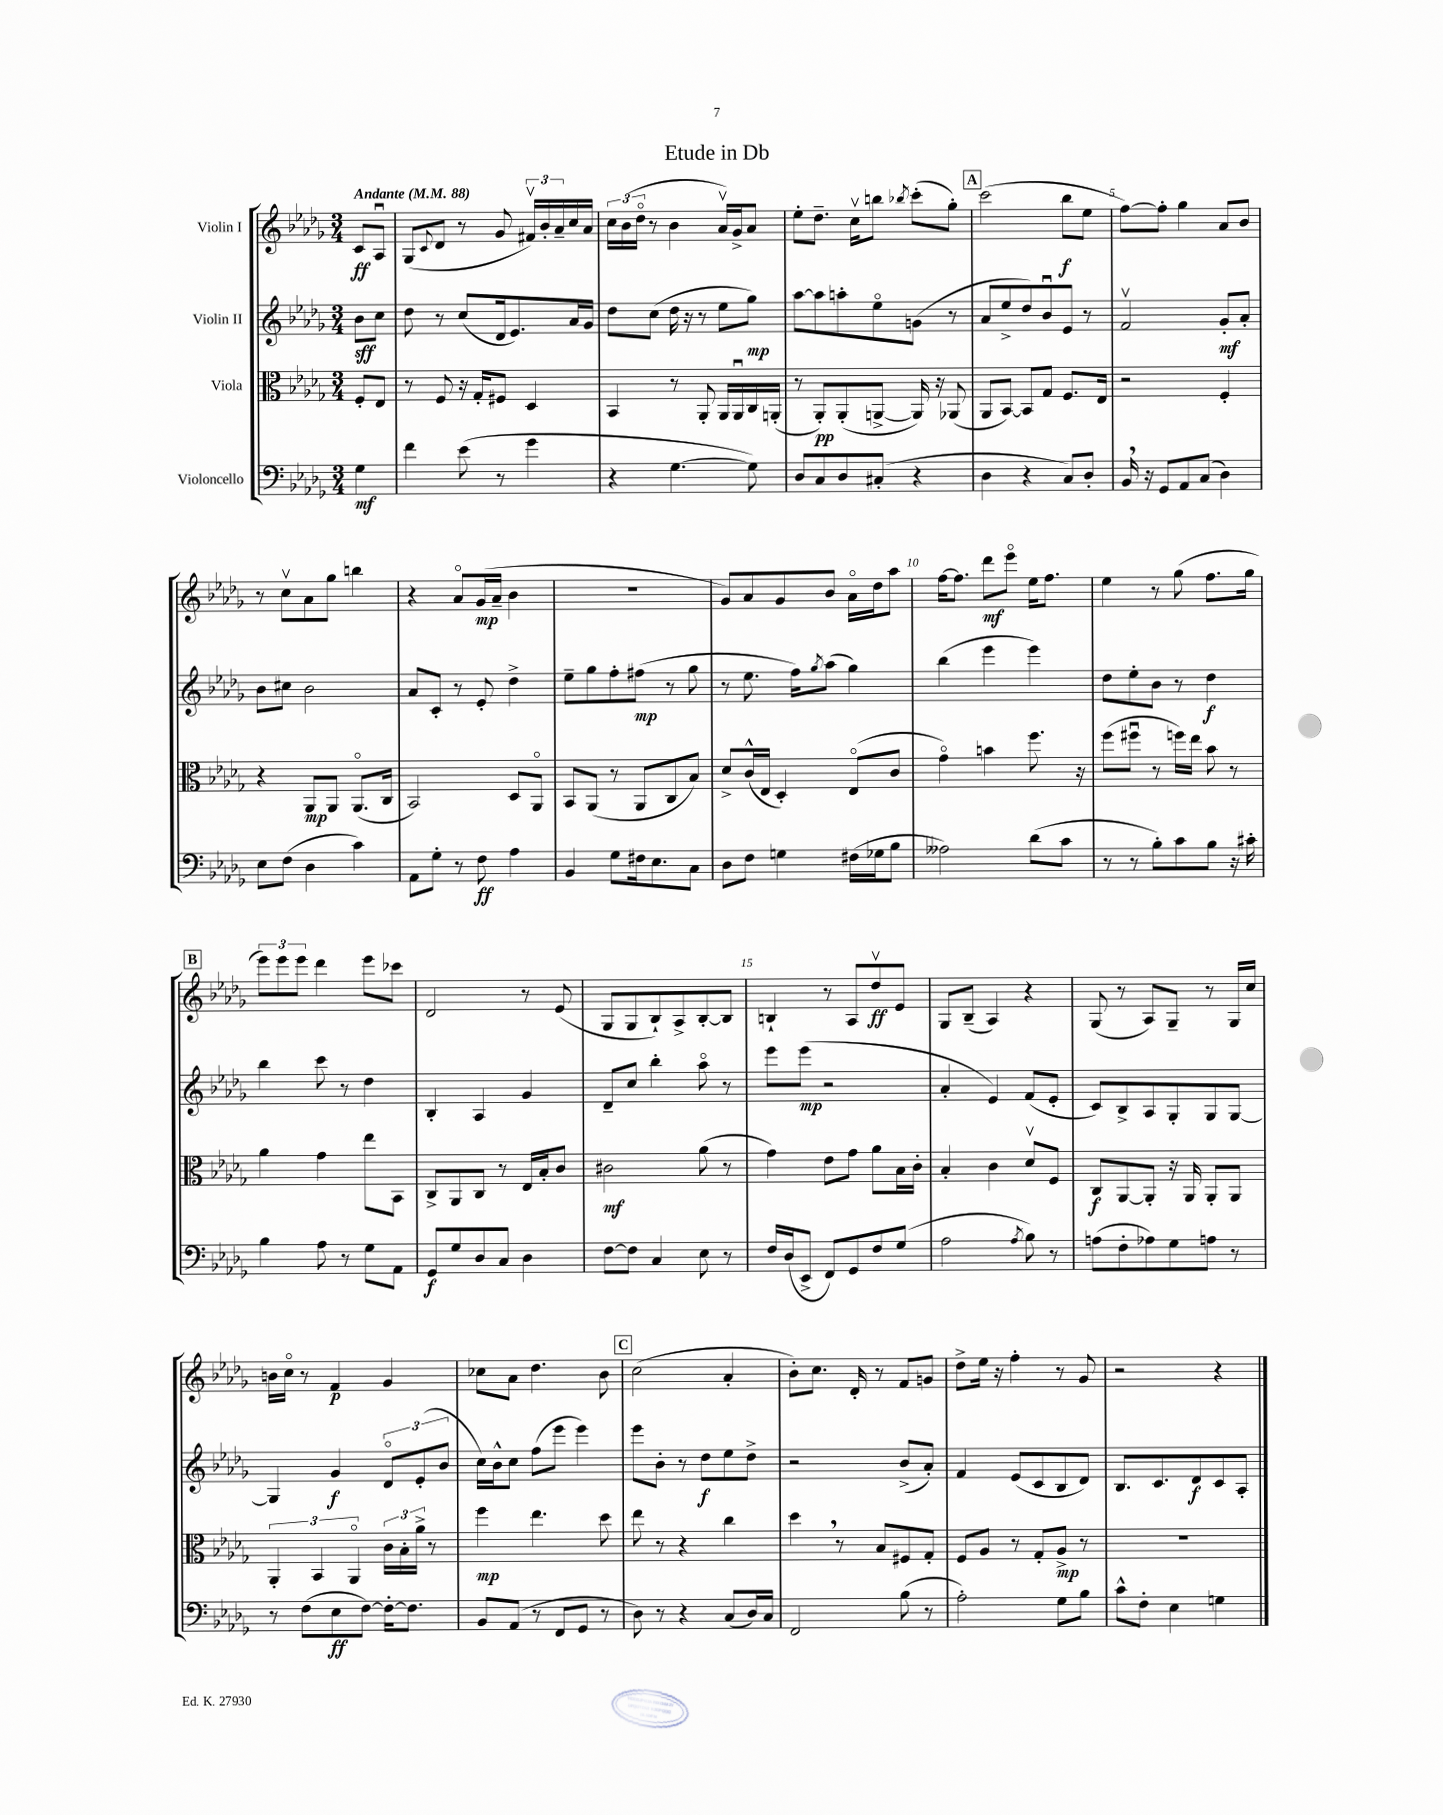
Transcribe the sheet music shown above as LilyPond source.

\header { title = "Etude in Db" }
<<
\new StaffGroup <<
\new Staff = "s0" \with { instrumentName = "Violin I" } {
    \clef treble \key des \major \numericTimeSignature \time 3/4 \partial 4 \tempo "Andante" 4 = 88
    c'8\ff aes8\downbow |
    ges8( \appoggiatura { c'8 } des'8 r8 ges'8 \tuplet 3/2 { fis'16\upbow) bes'16-. aes'16-- } c''16 aes'16 |
    \tuplet 3/2 { c''16 bes'16( des''16\flageolet } r8 bes'4 aes'16\upbow) ges'16-> aes'8 |
    ees''8-. des''8.-- c''16\upbow b''8 \acciaccatura { bes''8 } c'''8-.( ges''8-.) |
    \mark \markup { \box "A" } c'''2( bes''8\f ees''8 |
    f''8~) f''8-. ges''4 aes'8 bes'8 |
    r8 c''8\upbow aes'8 ges''8 b''4 |
    r4 aes'8\flageolet ges'16\mp( aes'16-- bes'4 |
    R2. |
    ges'8) aes'8 ges'8 bes'8 aes'16\flageolet des''16 aes''8 |
    f''16~ f''8. des'''8\mf ees'''8\flageolet ees''16 f''8. |
    ees''4 r8 ges''8( f''8. ges''16 |
    \mark \markup { \box "B" } \tuplet 3/2 { ees'''8) ees'''8 ees'''8 } des'''4 ees'''8 ces'''8 |
    des'2 r8 ees'8( |
    ges8 ges8 bes8-!) aes8-> bes8~-. bes8 |
    b4-! r8 aes8 des''8\upbow\ff ees'8 |
    ges8 bes8--( aes4) r4 |
    ges8( r8 aes8) ges8-- r8 ges16 c''16 |
    b'16 c''16\flageolet r8 f'4\p ges'4 |
    ces''8 aes'8 des''4. bes'8 |
    \mark \markup { \box "C" } c''2( aes'4-. |
    bes'8-.) c''8. des'16-. r8 f'8 g'8 |
    des''8-> ees''16 r16 f''4-. r8 ges'8 |
    r2 r4 \bar "|." |
}
\new Staff = "s1" \with { instrumentName = "Violin II" } {
    \clef treble \key des \major \numericTimeSignature \time 3/4 \partial 4
    bes'8\sff c''8 |
    des''8 r8 c''8( des'16 ees'8.) aes'16 ges'16 |
    des''8 c''8( des''16 r16 r8 ees''8 ges''8\mp) |
    aes''8~ aes''8 a''8-. ees''8\flageolet g'8( r8 |
    \mark \markup { \box "A" } aes'8 ees''8-> des''8) bes'8\downbow ees'8 r8 |
    f'2\upbow ges'8-.\mf aes'8-. |
    bes'8 cis''8 bes'2 |
    aes'8 c'8-. r8 ees'8-. des''4-> |
    ees''8-- ges''8 f''8-. fis''8\mp( r8 ges''8 |
    r8 ees''8. f''16) \acciaccatura { ges''8 } aes''8( ges''4) |
    bes''4( ees'''4 ees'''4) |
    des''8 ees''8-. bes'8 r8 des''4\f |
    \mark \markup { \box "B" } bes''4 c'''8 r8 des''4 |
    bes4-. aes4 ges'4 |
    des'8-- c''8 bes''4-. aes''8\flageolet r8 |
    ees'''8 ees'''8\mp( r2 |
    aes'4-. ees'4) f'8( ees'8-. |
    c'8) bes8-> aes8 ges8-. ges8 ges8~ |
    ges4 ges'4\f \tuplet 3/2 { des'8\flageolet ees'8-.( bes'8 } |
    c''16) bes'16-^ c''8 f''8( ees'''8 ees'''4) |
    \mark \markup { \box "C" } ees'''8 bes'8-. r8 des''8\f ees''8 des''8-> |
    r2 bes'8->( aes'8-.) |
    f'4 ees'8( c'8 bes8 des'8) |
    bes8. c'8. des'8\f c'8 aes8-. \bar "|." |
}
\new Staff = "s2" \with { instrumentName = "Viola" } {
    \clef alto \key des \major \numericTimeSignature \time 3/4 \partial 4
    f8-. ees8 |
    r8 f8 r16 ges16-. fis8 des4 |
    bes,4 r8 aes,8-. aes,16 aes,16\downbow c16 a,16-.( |
    r8 aes,8-.\pp) aes,8-.( a,8~-> a,16) r16 aes,8( |
    \mark \markup { \box "A" } aes,8 bes,8~) bes,8 ges8 f8. ees16 |
    r2 f4-. |
    r4 aes,8\mp aes,8 aes,8.\flageolet( c16 |
    bes,2) des8 aes,8\flageolet |
    bes,8 aes,8( r8 aes,8 c8 bes8) |
    des'8-> c'16-^( ees16 des4-.) ees8\flageolet( c'8 |
    ges'4\flageolet) b'4 f''8. r16 |
    f''8( fis''8\downbow r8 f''16) ees''16 bes'8 r8 |
    \mark \markup { \box "B" } aes'4 ges'4 ees''8 bes,8 |
    c8-> aes,8 c8 r8 ees16 bes16-. c'8 |
    cis'2\mf aes'8( r8 |
    ges'4) ees'8 ges'8 aes'8 bes16 c'16-. |
    bes4-. c'4 des'8\upbow f8 |
    c8\f aes,8~ aes,8-. r16 aes,16 aes,8-. aes,8 |
    \tuplet 3/2 { aes,4-. bes,4 aes,4\flageolet } \tuplet 3/2 { c'16 bes16-. aes'16-> } r8 |
    f''4\mp ees''4. des''8 |
    \mark \markup { \box "C" } ees''8 r8 r4 c''4 |
    des''4 \breathe r8 bes8 fis8 ges8-. |
    f8 aes8 r8 ges8-. aes8->\mp r8 |
    R2. \bar "|." |
}
\new Staff = "s3" \with { instrumentName = "Violoncello" } {
    \clef bass \key des \major \numericTimeSignature \time 3/4 \partial 4
    ges4\mf |
    f'4 ees'8( r8 ges'4 |
    r4 ges4.~ ges8) |
    des8 c8 des8 cis8-.( r4 |
    \mark \markup { \box "A" } des4 r4 c8) des8-. |
    bes,16 \breathe r16 ges,8 aes,8 c8( des4) |
    ees8 f8( des4 c'4) |
    aes,8 ges8-. r8 f8\ff aes4 |
    bes,4 ges8 fis16 ees8. c8 |
    des8 f8 g4 fis16( ges16 bes8 |
    aeses2) des'8( c'8 |
    r8 r8 bes8-.) c'8 bes8 r16 cis'16-. |
    \mark \markup { \box "B" } bes4 aes8 r8 ges8 aes,8 |
    ges,8\f ges8 des8 c8 des4 |
    f8~ f8 c4 ees8 r8 |
    f16 des16( ees,8-> f,8) ges,8 f8 ges8( |
    aes2 \acciaccatura { aes8 } bes8) r8 |
    a8( f8-. aes8) ges8 a8 r8 |
    r8 f8( ees8\ff f8~) f16~-. f8. |
    bes,8 aes,8( r8 f,8 ges,8 r8 |
    \mark \markup { \box "C" } des8) r8 r4 c8( des16) c16 |
    f,2 bes8( r8 |
    aes2-.) ges8 bes8 |
    c'8-^ f8-. ees4 g4 \bar "|." |
}
>>
>>
\layout { \context { \Score \override BarNumber.break-visibility = ##(#f #t #t) barNumberVisibility = #(every-nth-bar-number-visible 5) } }
